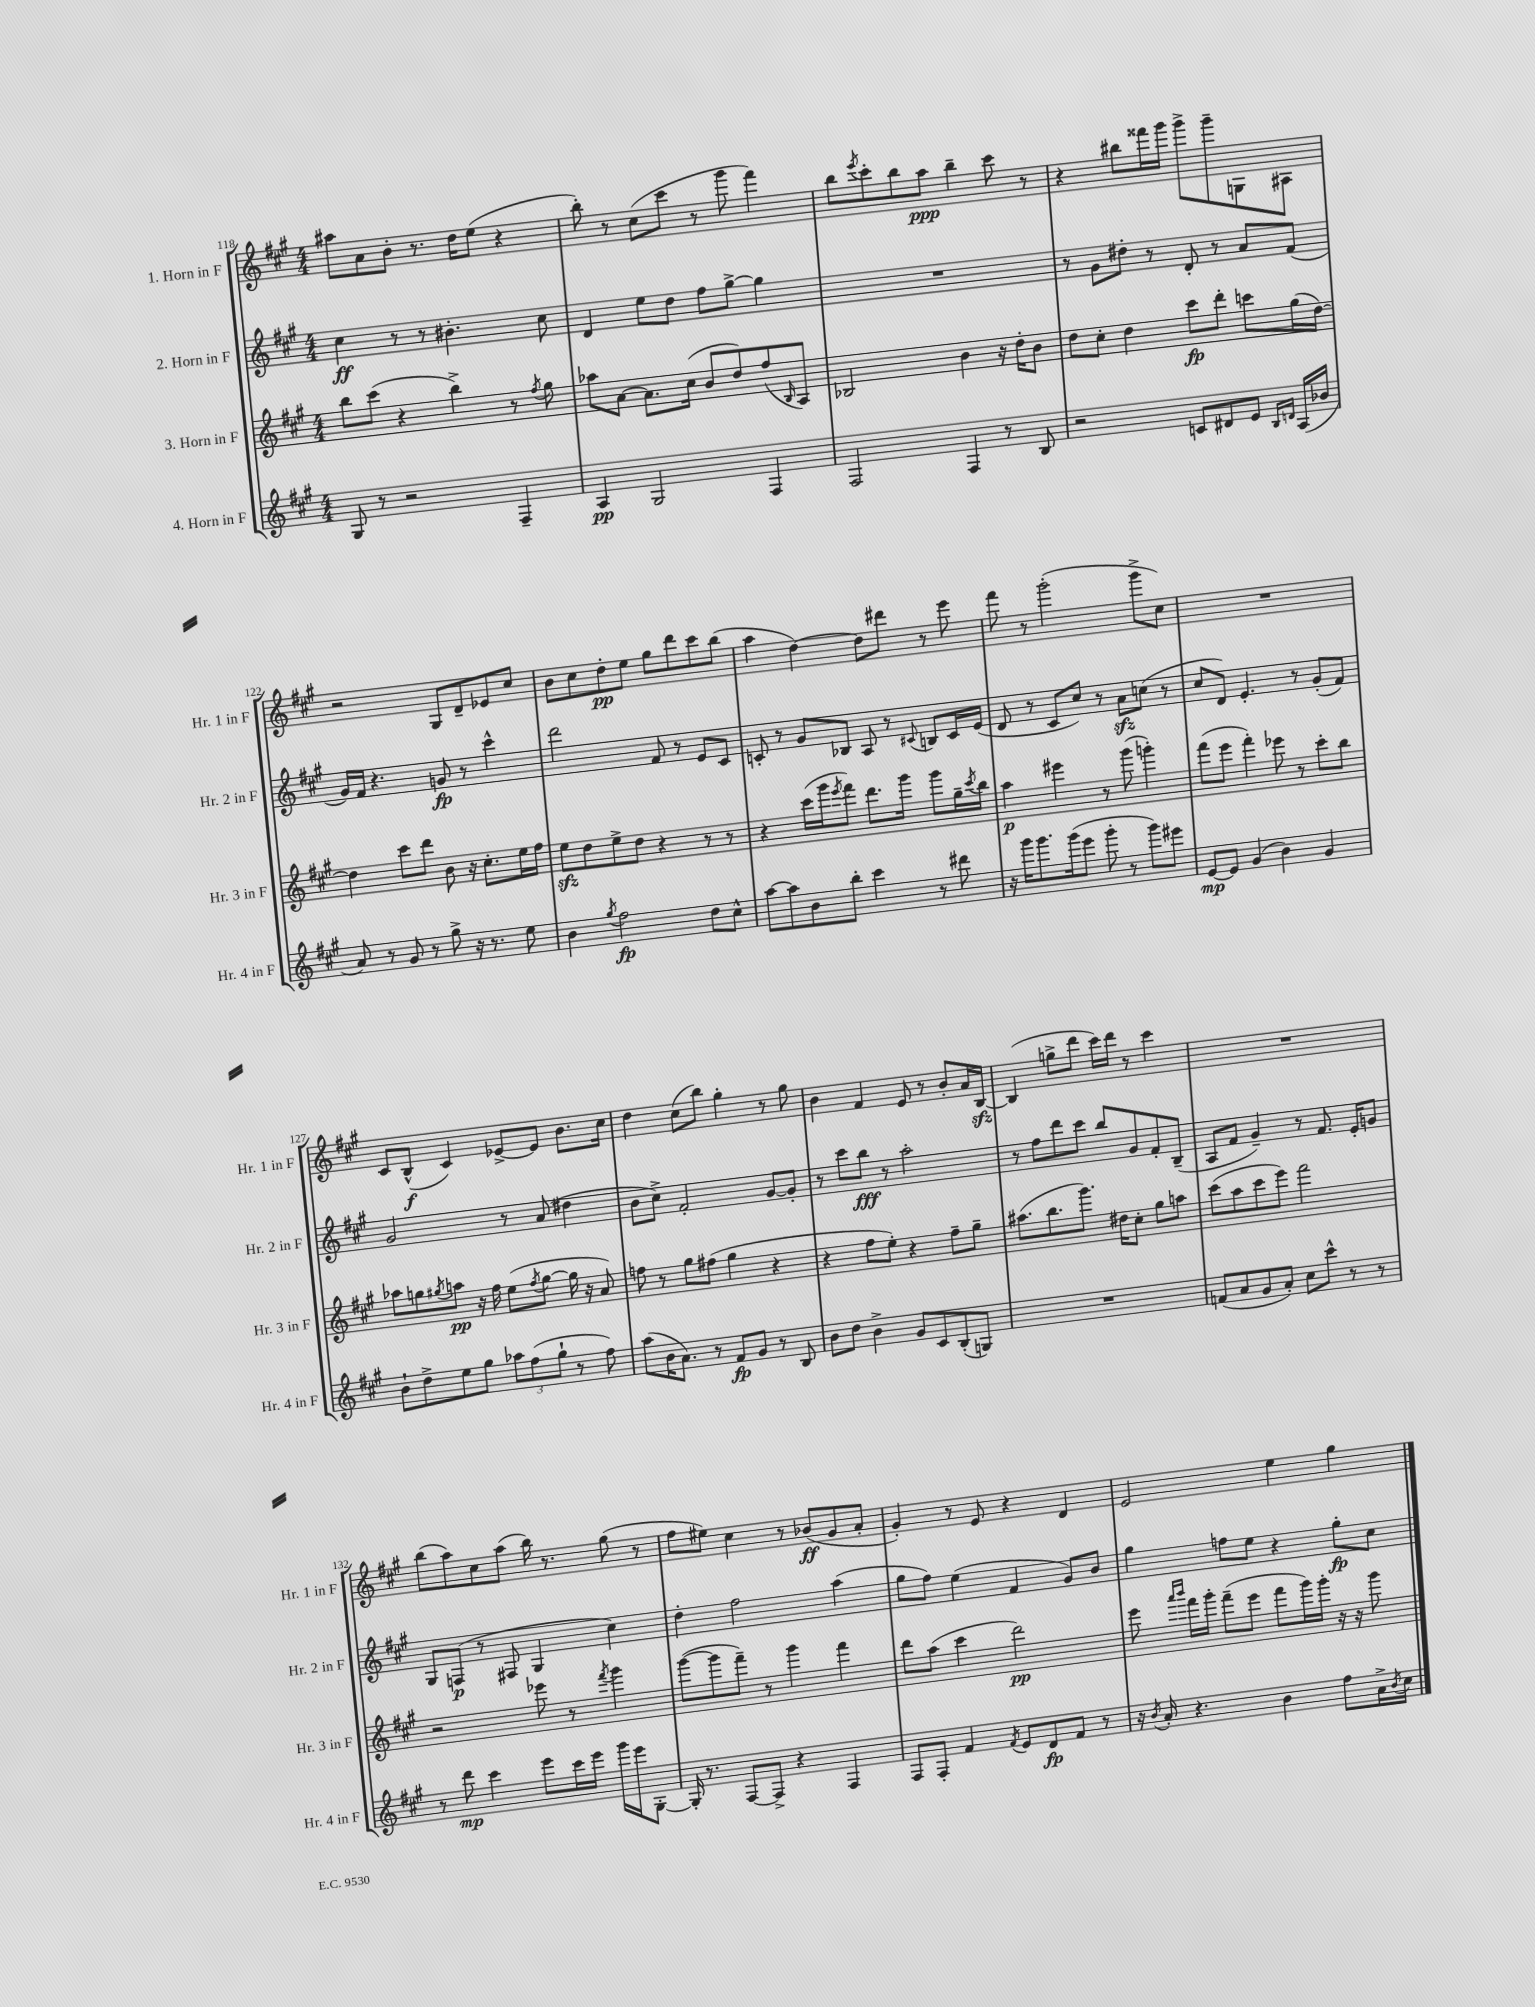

**kern	**dynam	**kern	**dynam	**kern	**dynam	**kern	**dynam
*part4	*part4	*part3	*part3	*part2	*part2	*part1	*part1
*staff4	*staff4	*staff3	*staff3	*staff2	*staff2	*staff1	*staff1
*I"4. Horn in F	*	*I"3. Horn in F	*	*I"2. Horn in F	*	*I"1. Horn in F	*
*I'Hr. 4 in F	*	*I'Hr. 3 in F	*	*I'Hr. 2 in F	*	*I'Hr. 1 in F	*
*clefG2	*	*clefG2	*	*clefG2	*	*clefG2	*
*k[f#c#g#]	*	*k[f#c#g#]	*	*k[f#c#g#]	*	*k[f#c#g#]	*
*M4/4	*	*M4/4	*	*M4/4	*	*M4/4	*
=118	=118	=118	=118	=118	=118	=118	=118
8G#/	.	8bb\L	.	4cc#\	ff	8aa#X\L	.
8r	.	(8ccc#\J	.	.	.	8a\	.
2r	.	4r	.	8r	.	8b'\J	.
.	.	.	.	8r	.	8.r	.
.	.	4bb^\)	.	4.b#X'\	.	.	.
.	.	.	.	.	.	16dd\KL	.
.	.	.	.	.	.	(8ee\J	.
4F#~/	.	8r	.	.	.	4r	.
.	.	8qff#/	.	.	.	.	.
.	.	8gg#\	.	8cc#\	.	.	.
=119	=119	=119	=119	=119	=119	=119	=119
4A/	pp	8aa-X\L	.	4d/	.	8bb'\)	.
.	.	[8a\J	.	.	.	8r	.
2G#/	.	8.a\L]	.	8ee\L	.	(8cc#\L	.
.	.	.	.	8dd\J	.	8ccc#\J	.
.	.	(16cc#\Jk	.	.	.	.	.
.	.	8b/L	.	8ff#\L	.	8r	.
.	.	8dd/)	.	[8gg#^\J	.	8ggg#\	.
4F#/	.	(8ff#/	.	4gg#\]	.	4fff#\)	.
.	.	16qqB/	.	.	.	.	.
.	.	8A/J)	.	.	.	.	.
=120	=120	=120	=120	=120	=120	=120	=120
2F#/	.	2B-X/	.	1r	.	8bb\L	.
.	.	.	.	.	.	8qeee/	.
.	.	.	.	.	.	8ccc#'\	.
.	.	.	.	.	.	8bb\	.
.	.	.	.	.	.	8aa\J	ppp
4F#/	.	4b\	.	.	.	4bb~\	.
8r	.	16r	.	.	.	8ccc#\	.
.	.	16dd'\KL	.	.	.	.	.
8B/	.	8b\J	.	.	.	8r	.
=121	=121	=121	=121	=121	=121	=121	=121
2r	.	8dd\L	.	8r	.	4r	.
.	.	8cc#'\J	.	8g#\L	.	.	.
.	.	4dd\	.	8dd#X'\J	.	8bb#X\L	.
.	.	.	.	8r	.	16fff##X\L	.
.	.	.	.	.	.	16ggg#\JJ	.
8cn/L	.	8ccc#\L	fp	8d'/	.	8ggg#^\L	.
8d#X/	.	8ddd'\J	.	8r	.	8ggg#~\	.
8e/J	.	8cccn\L	.	8a/L	.	8Gn\	.
16qqB/LL	.	.	.	.	.	.	.
16qqdn/JJ	.	.	.	.	.	.	.
(16A/LL	.	(16gg#\L	.	(8f#/J	.	8A#X\J	.
16b-X/JJ	.	[16dd\JJ)	.	.	.	.	.
!!LO:LB:g=z
=122	=122	=122	=122	=122	=122	=122	=122
8a/)	.	4dd\]	.	16g#/LL)	.	2r	.
.	.	.	.	16f#/JJ	.	.	.
8r	.	.	.	4.r	.	.	.
8g#/	.	8ccc#\L	.	.	.	.	.
8r	.	8ddd\J	.	.	.	.	.
8gg#^\	.	8b\	.	8gn/	fp	8G#/L	.
16r	.	16r	.	8r	.	8d~/	.
8.r	.	8.cc#'\L	.	.	.	.	.
.	.	.	.	4ccc#^^\	.	8e-X/	.
8ee\	.	16ee\L	.	.	.	8cc#/J	.
.	.	16ff#\JJ	.	.	.	.	.
=123	=123	=123	=123	=123	=123	=123	=123
4b\	.	8eezz\L	.	2ddd\	.	8b\L	.
.	.	8dd\	.	.	.	8cc#\	.
8qgg#/	.	.	.	.	.	.	.
2ff#\	fp	8ee^\	.	.	.	8dd'\	pp
.	.	8dd\J	.	.	.	8ee\J	.
.	.	4r	.	8f#/	.	8gg#\L	.
.	.	.	.	8r	.	8ddd\	.
8dd\L	.	8r	.	8e/L	.	8ccc#\	.
8cc#^^\J	.	8r	.	8c#/J	.	(8bb\J	.
=124	=124	=124	=124	=124	=124	=124	=124
[8aa\L	.	4r	.	8cn'/	.	4aa\	.
8aa\]	.	.	.	8r	.	.	.
8b\	.	(16ccc#\LL	.	8g#/L	.	[4dd\)	.
.	.	16ggg#\J	.	.	.	.	.
.	.	8qeee/	.	.	.	.	.
8bb'\J	.	8fff#\J)	.	8B-X/J	.	.	.
4ccc#\	.	8.ddd\L	.	8A/	.	8dd\L]	.
.	.	.	.	8r	.	8ddd#X\J	.
.	.	16ggg#\Jk	.	.	.	.	.
.	.	.	.	8qqc#X/	.	.	.
8r	.	8ggg#\L	.	8Bn/L	.	8r	.
8ddd#X\	.	16gg#~\L	.	16c#/L	.	8eee\	.
.	.	8qccc#/	.	.	.	.	.
.	.	16bb\JJ	.	(16e/JJ	.	.	.
=125	=125	=125	=125	=125	=125	=125	=125
16r	.	4aa\	p	8d/	.	8fff#\	.
16ggg#\KL	.	.	.	.	.	.	.
8.ggg#\	.	.	.	8r	.	8r	.
.	.	4eee#X\	.	8c#/L	.	(2ggg#'\	.
(16ggg#\k	.	.	.	.	.	.	.
8eee\J	.	.	.	8cc#/J)	.	.	.
8ggg#'\	.	8r	.	8r	.	.	.
8r	.	(8ggg#\	.	8azz\L	.	.	.
8ggg#\L)	.	4gggn'\)	.	(8ccn\J	.	8ggg#^\L	.
8eee#X\J	.	.	.	8r	.	8cc#\J)	.
=126	=126	=126	=126	=126	=126	=126	=126
[8e/L	mp	(8fff#\L	.	8cc#/L	.	1r	.
8e/J]	.	8eee\J	.	8d/J)	.	.	.
(4g#/	.	4fff#'\)	.	4.e'/	.	.	.
4b\)	.	8eee-X\	.	.	.	.	.
.	.	8r	.	8r	.	.	.
4g#/	.	8ccc#'\L	.	(8g#'/L	.	.	.
.	.	8bb\J	.	8f#/J)	.	.	.
!!LO:LB:g=z
=127	=127	=127	=127	=127	=127	=127	=127
8b`\L	.	8aa-X\L	.	2g#/	.	8c#/L	.
8dd^\	.	8ggn\	.	.	.	(8B^^/J	f
.	.	8qgg#X/	.	.	.	.	.
8ee\	.	8aan\J	pp	.	.	4c#/)	.
8gg#\J	.	16r	.	.	.	.	.
.	.	16ff#\	.	.	.	.	.
12aa-X\L	.	(8ee\L	.	8r	.	[8e-X^/L	.
(12ff#\	.	.	.	.	.	.	.
.	.	8qff#/	.	.	.	.	.
.	.	[8gg#\J	.	(8a/	.	8e-/J]	.
12gg#`\J	.	.	.	.	.	.	.
8r	.	16gg#\]	.	4dd#X\	.	8.b\L	.
.	.	16r	.	.	.	.	.
8ff#\)	.	8a/)	.	.	.	.	.
.	.	.	.	.	.	16cc#\Jk	.
=128	=128	=128	=128	=128	=128	=128	=128
(8aa\L	.	8ffn\	.	8b\L	.	4dd\	.
16b\K	.	8r	.	8cc#^\J)	.	.	.
8.a\J)	.	.	.	.	.	.	.
.	.	8gg#\L	.	2f#'/	.	(8cc#\L	.
8r	.	(8ff#X\J	.	.	.	8bb\J)	.
8f#/L	fp	4gg#\	.	.	.	4gg#'\	.
8g#/J	.	.	.	.	.	.	.
8r	.	4r	.	[8g#/L	.	8r	.
8B/	.	.	.	8g#'/J]	.	8gg#\	.
=129	=129	=129	=129	=129	=129	=129	=129
8b\L	.	4r	.	8r	.	4b\	.
8dd\J	.	.	.	8ccc#\L	.	.	.
4b^\	.	8ff#\L	.	8bb\J	fff	4f#/	.
.	.	8ee'\J)	.	8r	.	.	.
8g#/L	.	4r	.	2aa'\	.	8e/	.
8c#/	.	.	.	.	.	8r	.
(8B'/	.	8ff#~\L	.	.	.	8b'/L	.
8Gn/J)	.	8gg#~\J	.	.	.	16a/L	.
.	.	.	.	.	.	[16Bzz/JJ	.
=130	=130	=130	=130	=130	=130	=130	=130
1r	.	(8.aa#X\L	.	8r	.	(4B/]	.
.	.	.	.	8ff#\L	.	.	.
.	.	8.bb\	.	.	.	.	.
.	.	.	.	8ddd\	.	8ggn^\L	.
.	.	8.ggg#\J)	.	8ccc#\J	.	8ddd\J	.
.	.	.	.	8bb/L	.	16ccc#\LL)	.
.	.	16dd#X\KL	.	.	.	16ddd\JJ	.
.	.	8cc#'\J	.	8g#/	.	8r	.
.	.	8gg#\L	.	8f#'/	.	4ccc#\	.
.	.	8aan\J	.	(8B~/J	.	.	.
=131	=131	=131	=131	=131	=131	=131	=131
(8fn/L	.	(8ccc#\L	.	8A/L	.	1r	.
8a/	.	8aa\	.	8f#/J	.	.	.
8g#/	.	8ccc#\	.	4g#~/)	.	.	.
8a'/J)	.	8eee\J)	.	.	.	.	.
8cc#\L	.	2fff#\	.	8r	.	.	.
8ccc#^^\J	.	.	.	8.f#/	.	.	.
8r	.	.	.	.	.	.	.
.	.	.	.	16e'/KL	.	.	.
8r	.	.	.	8gn/J	.	.	.
!!LO:LB:g=z
=132	=132	=132	=132	=132	=132	=132	=132
8r	.	2r	.	8G#/L	.	(8bb\L	.
8ddd\	mp	.	.	(8Fn/J	p	8aa\)	.
4ccc#\	.	.	.	8r	.	8cc#\	.
.	.	.	.	8F#X/	.	(8aa\J	.
8eee\L	.	8eee-X\	.	4G#/	.	16bb\)	.
.	.	.	.	.	.	8.r	.
16ccc#\L	.	8r	.	.	.	.	.
16eee\JJ	.	.	.	.	.	.	.
.	.	8qfff#/	.	.	.	.	.
16ggg#\LL	.	4ggg#\	.	4cc#\)	.	(8gg#\	.
16eee\J	.	.	.	.	.	.	.
[8G#'\J	.	.	.	.	.	8r	.
=133	=133	=133	=133	=133	=133	=133	=133
16G#'/]	.	([8ggg#\L	.	4dd'\	.	8ff#\L	.
8.r	.	.	.	.	.	.	.
.	.	8ggg#\]	.	.	.	8ee#X\J)	.
[8F#/L	.	8fff#~\J)	.	2ff#\	.	4cc#\	.
8F#^/J]	.	8r	.	.	.	.	.
4r	.	4ggg#\	.	.	.	8r	.
.	.	.	.	.	.	(8b-X/L	ff
4F#/	.	4fff#\	.	(4aa\	.	8g#/	.
.	.	.	.	.	.	8a'/J	.
=134	=134	=134	=134	=134	=134	=134	=134
8F#/L	.	8ddd\L	.	8gg#\L	.	4g#'/)	.
8F#'/J	.	(8aa\J	.	8ff#\J)	.	.	.
4f#/	.	4ccc#\	.	(4ee\	.	8r	.
.	.	.	.	.	.	8e/	.
8qf#/	.	.	.	.	.	.	.
8e/L	.	2ddd\)	pp	4f#/	.	4r	.
8d/	fp	.	.	.	.	.	.
8f#/J	.	.	.	8g#/L)	.	4d/	.
8r	.	.	.	8b/J	.	.	.
=135	=135	=135	=135	=135	=135	=135	=135
16r	.	8eee\	.	4gg#\	.	2e/	.
8qb/	.	.	.	.	.	.	.
16a'/	.	.	.	.	.	.	.
.	.	16qqaaa/LL	.	.	.	.	.
.	.	16qqbbb/JJ	.	.	.	.	.
4.r	.	16fff#\LL	.	.	.	.	.
.	.	16ggg#'\JJ	.	.	.	.	.
.	.	(8fff#~\L	.	8ffn\L	.	.	.
.	.	8eee\J	.	8ee\J	.	.	.
4b\	.	8fff#\L	.	4r	.	4ee\	.
.	.	16ggg#\L)	.	.	.	.	.
.	.	16ggg#'\JJ	.	.	.	.	.
8ff#\L	.	16r	.	8gg#'\L	fp	4gg#\	.
.	.	16r	.	.	.	.	.
16a^\L	.	8ggg#\	.	8cc#\J	.	.	.
8qb/	.	.	.	.	.	.	.
16cc#\JJ	.	.	.	.	.	.	.
==	==	==	==	==	==	==	==
*-	*-	*-	*-	*-	*-	*-	*-
